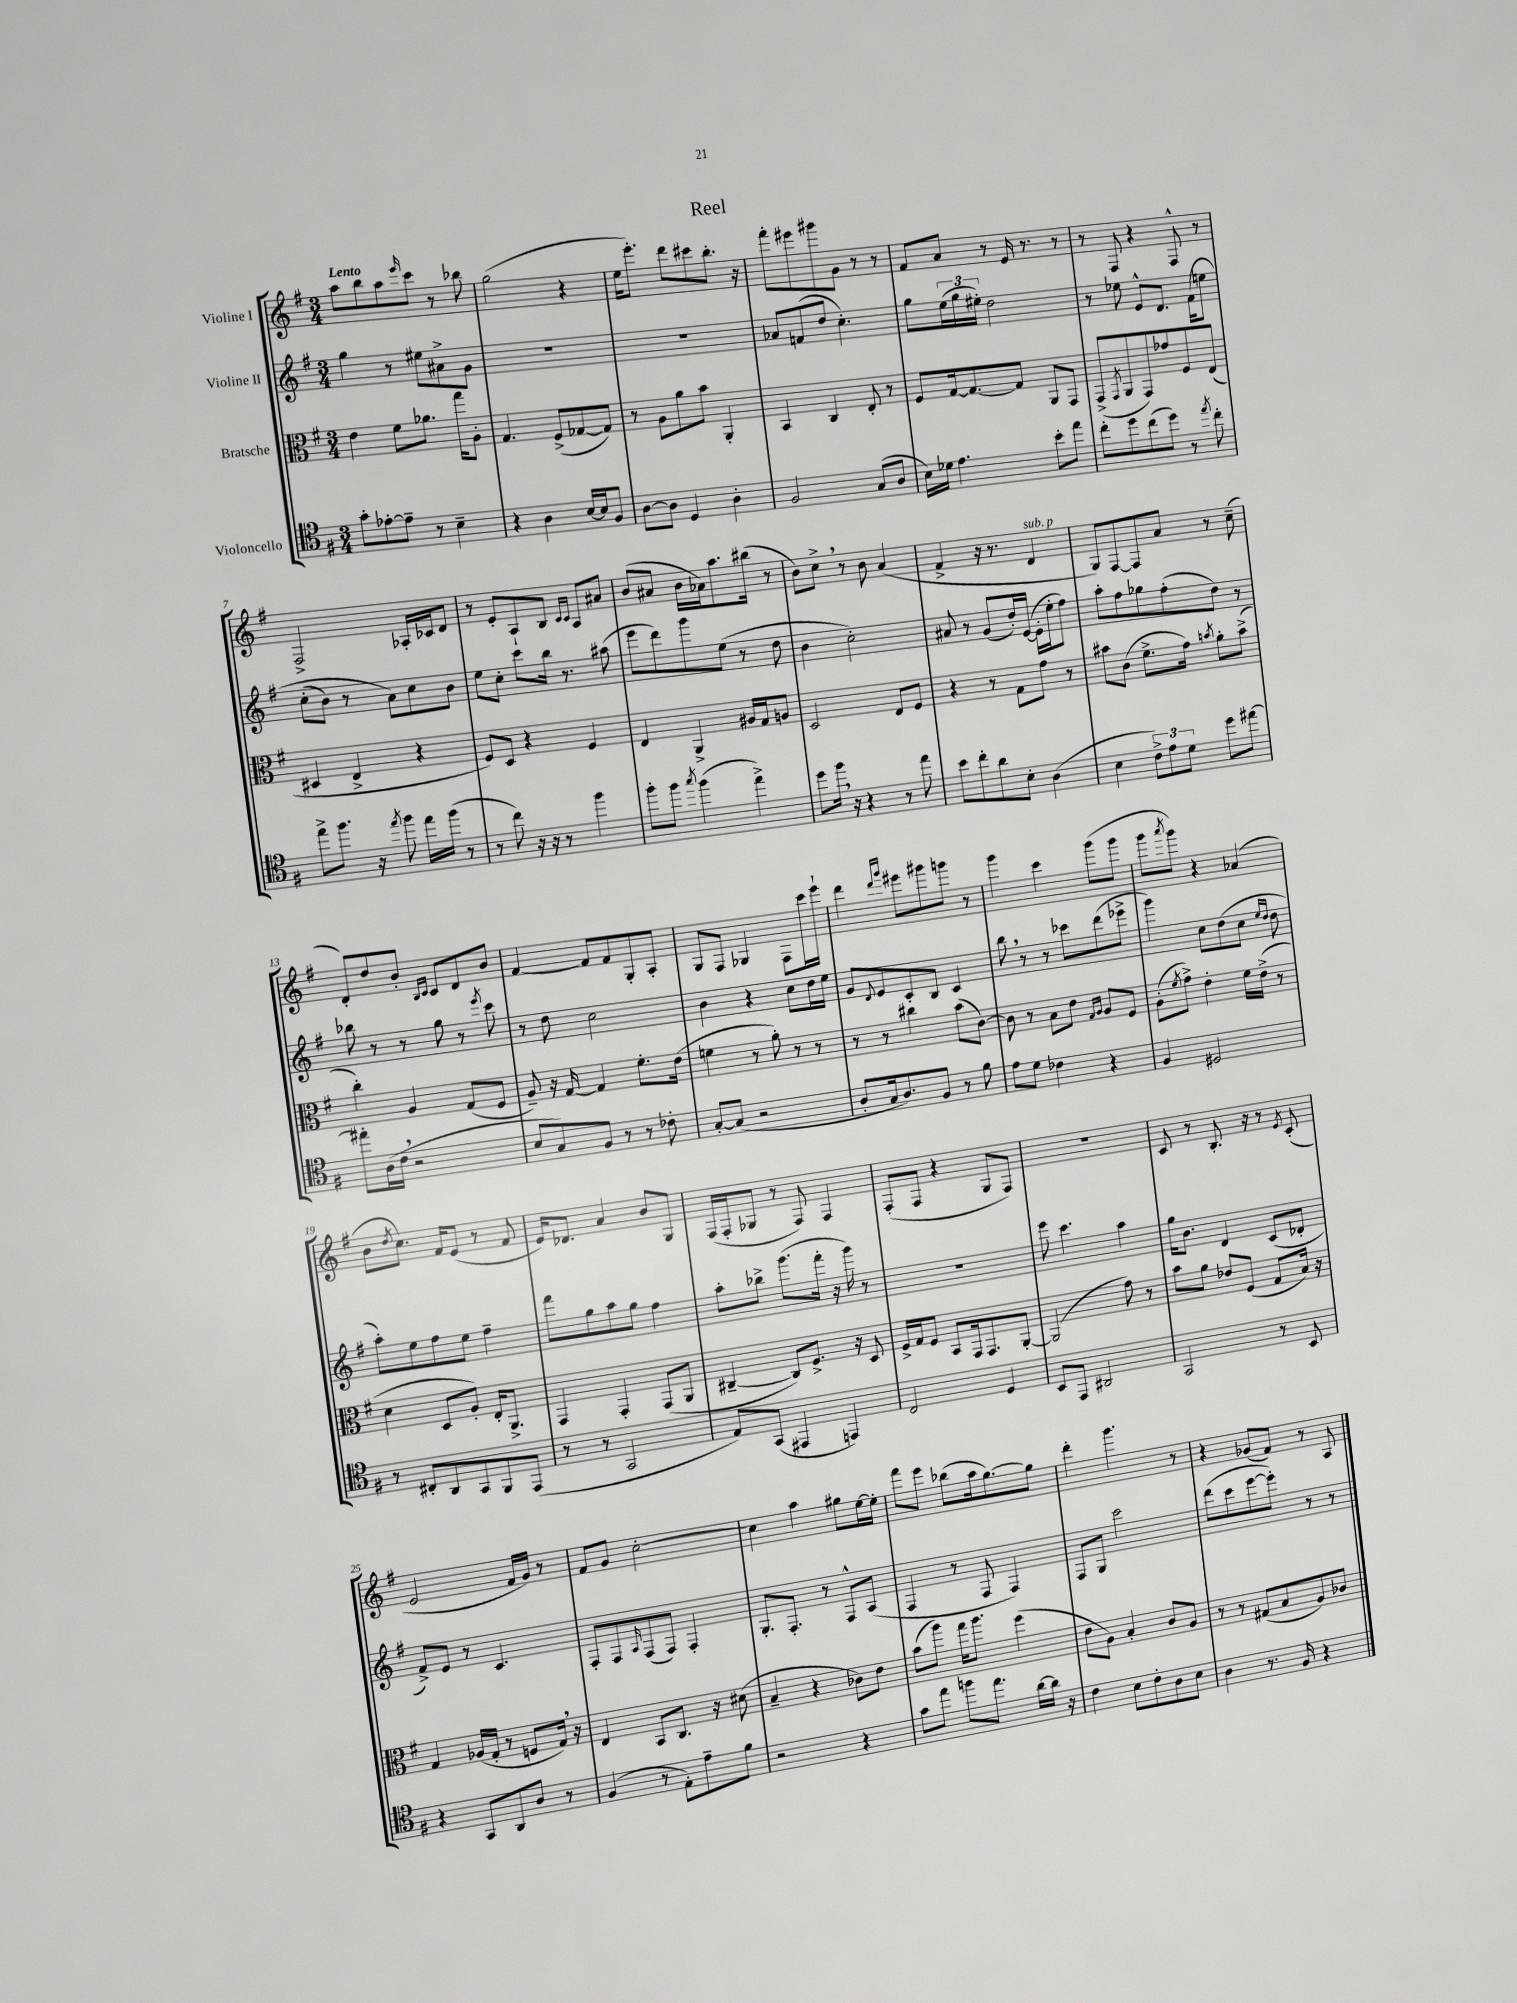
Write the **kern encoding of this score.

**kern	**kern	**kern	**kern
*part4	*part3	*part2	*part1
*staff4	*staff3	*staff2	*staff1
*I"Violoncello	*I"Bratsche	*I"Violine II	*I"Violine I
*clefC4	*clefC3	*clefG2	*clefG2
*k[f#]	*k[f#]	*k[f#]	*k[f#]
*M3/4	*M3/4	*M3/4	*M3/4
=1	=1	=1	=1
!	!	!	!LO:TX:a:B:t=Lento
8g'\L	4e\	4gg\	8aa\L
[8e-X'\	.	.	8bb\
8e-~\J]	8f#\L	8r	8aa\
.	.	.	16qqeee/
8r	8.a-X\J	8ee#X\L	8ccc\J
4B~\	.	8a#X^\	8r
.	16gg\KL	.	.
.	8A'\J	8g\J	8bb-X\
=2	=2	=2	=2
4r	4.G/	2.r	(2gg\
4A\	.	.	.
.	(8F#^/L	.	.
[16B/LL	[8G-X/	.	4r
16B/J]	.	.	.
8F#/J	8G-/J])	.	.
=3	=3	=3	=3
[8A\L	8r	2.r	16ee\KL
.	.	.	8.eee'\J)
8A\J]	8A\L	.	.
4D/	8a\	.	8ddd\L
.	8b\J	.	8ccc#X\
4A'\	4AA'/	.	8.bb'\J
.	.	.	16r
=4	=4	=4	=4
2F#/	4BB/	8a-X/L	8fff#'\L
.	.	(8fn/	8eee#X\
.	4C/	8dd/J	8ggg#X\
.	.	4.cc'\)	8g\J
(8G/L	8E'/	.	8r
8A/J	8r	.	8r
=5	=5	=5	=5
16B\LL)	8F#/L	8gg\L	8f#/L
16d-X\JJ	.	.	.
4.e\	[16G/k	(24ee\L	8a/J
.	.	24gg\	.
.	8.G/_	.	.
.	.	24ee#X'\JJ)	.
.	.	2dd\	8r
.	8G/J]	.	16e/
.	.	.	8.r
8b'\L	8AA/L	.	.
8ee\J	8GG/J	.	8r
=6	=6	=6	=6
8cc'\L	(8GG^/L	8r	8r
.	8qGG/	.	.
8dd\	8AA/	8ee-X\	8F#/
(8cc\	8GG/)	8e^^/L	4r
8dd\J)	8g-X/	8.d/J	.
8r	8F#/	.	8F#^^/
.	.	(16f#\KL	.
8qee/	.	.	.
8cc'\	(8E/J	8een\J	8r
!!LO:LB:g=z
=7	=7	=7	=7
8ee^\L	4D#X/	(8cc'\L	2F#^/
8.ff#\J	.	8b\J)	.
.	4E^/	8r	.
16r	.	.	.
8qee/	.	.	.
8ff#\	.	8a\L)	.
16ee\LL	4r	8cc\	16A-X'/LL
(16ff#\JJ	.	.	16c-X/J
8r	.	8b\J	8d/J
=8	=8	=8	=8
8r	8F#/L)	8ee\L	8r
8cc\)	8D/J	8cc'\J	8e'/L
16r	4r	8ccc\L	8A`/
16r	.	.	.
8r	.	16bb\Jk	8B/J
.	.	8.r	.
.	.	.	16qqc/LL
.	.	.	16qqc/JJ
4ff#\	4F#/	.	8A/L
.	.	(8aa#X\	8a#X/J
=9	=9	=9	=9
8ff#'\L	4E/	8eee\L	(8b/L
8ff#\J	.	8ddd\)	8a#X/J
8qgg/	.	.	.
(4ff#\	4AA^/	8ggg\	16b\LL
.	.	.	16a-X\J)
.	.	(8ee\J	8.aa\
4ee^\)	16A#X/LL	8r	.
.	16G/J	.	(16bb#X\Jk
.	8An/J	8dd\	8r
=10	=10	=10	=10
8dd\L	2D/	4b\	8b\L)
16ff#,\Jk	.	.	8cc^,\J
16r	.	.	.
4r	.	2cc'\)	8r
.	.	.	8b\
8r	8E/L	.	(4a/
8ee\	8F#/J	.	.
=11	=11	=11	=11
8b\L	4r	8a#X/	4f#^/
8cc'\	.	8r	.
8a\	8r	(8g/L	16r
.	.	.	8.r
8B'\J	8G\L	16dd'/L)	.
.	.	([16e/JJ	.
!	!	!	!LO:TX:a:i:t=sub. p
(4A\	8g\J	16e'\LL]	4d/
.	.	16ee'\J	.
.	8r	8ff#\J)	.
=12	=12	=12	=12
4B\	8b#X\L	8aa'\L	8G/L)
.	(8c\J	8ff#\	[8F#/
12c^\L)	8.f#^\L	8gg-X\	8F#/]
12e\	.	.	.
.	.	(8ff#'\	8a/J
12d\J	.	.	.
.	16g\Jk)	.	.
.	8qbn/	.	.
8dd\L	8a'\L	8dd\J)	8r
[8ee#X\J	(8b^\J	8r	(8cc~\
!!LO:LB:g=z
=13	=13	=13	=13
8ee#X'\L]	4cc'\)	8bb-X\	8d'/L)
(16A\L	.	8r	8dd/
16c,\JJ	.	.	.
2r	4A/	8r	8b'/J
.	.	.	16qqB/LL
.	.	.	16qqc/JJ
.	.	8gg\	8c/L
.	(8G/L	8r	8d/
.	.	8qeee/	.
.	8F#/J	8ccc\	8b/J
=14	=14	=14	=14
8B/L	8A~/)	8r	[4f#/
8G/)	16r	8dd\	.
.	[16G/	.	.
8F#/J	4G/]	2cc\	8f#/L]
8r	.	.	8f#/
8r	8.f#'\L	.	8G'/
8c-X'\	.	.	8A'/J
.	(16e\Jk	.	.
=15	=15	=15	=15
[8G'/L	4fn\	4b\	8G/L
(8G/J]	.	.	8F#/J
2r	8r	4r	4G-X/
.	8a'\)	.	.
.	8r	8cc\L	8F#\L
.	8r	16dd\L	16ccc\L
.	.	16ee\JJ	16eee`\JJ
=16	=16	=16	=16
8A'/L	8r	8g/L	4ddd\
.	.	8qqd/	.
16G/k	8r	8e/	.
8.A/)	.	.	.
.	.	.	16qqddd/LL
.	.	.	16qqggg/JJ
.	4cc#X\	8c'/	8eee#X\L
8F#/J	.	8B/J	8ggg#X\
8r	(8b\L	4c/	8gggn\J
8f#\	[8c\J)	.	8r
=17	=17	=17	=17
8e\L	8c\]	8bb,\	4ggg\
8d\J	8r	8r	.
4c-X\	8B\L	8r	4ccc\
.	8e\J	8ccc-X\L	.
.	16qqG/LL	.	.
.	16qqA/JJ	.	.
4r	8A/L	(8ddd\	(8ggg\L
.	8F#/J	8eee-X^\J	8ggg\J
=18	=18	=18	=18
4F#/	(8A'\L	4ggg\)	8ggg\L
.	8qf#/	.	8qaaa/
.	8g^\J)	.	8ggg\J)
2D#X/	4e'\	8cc\L	4r
.	.	(8dd\	.
.	16f#\LL	8cc\J	(4a-X/
.	(16e^\JJ	.	.
.	.	16qqee/LL	.
.	.	16qqdd/JJ	.
.	8r	8dd\	.
!!LO:LB:g=z
=19	=19	=19	=19
8r	4d\	8aa'\L)	8b\L
.	.	.	8qdd/
8C#X'/L	.	8ee\	8.cc\J)
8AA/	8D/L	8ff#\	.
.	.	.	16f#/KL
8GG/	8A'/J)	8ee\J	(8e/J
8FF#/	16E'/KL	4ff#~\	8r
.	8.AA^/J	.	.
(8EE/J	.	.	8f#/
=20	=20	=20	=20
8r	4GG/	8fff#\L	16e/KL)
.	.	.	8.d-X/J
8r	.	8gg\	.
2GG/	4GG'/	8aa\	4a/
.	.	8gg\J	.
.	(8GG/L	4ff#\	8b/L
.	8AA/J	.	8G/J
=21	=21	=21	=21
8E/L)	[4C#X~/	8aa'\L	(16F#/LL
.	.	.	16F#'/J
(8GG/J	.	8bb-X^\J	8G-X/J
4EE#X/	8C#/L])	(8.ggg\L	8r
.	8.F#^/J	.	8F#/)
.	.	16fff#'\Jk	.
4EEn/)	.	16r	4F#/
.	16r	16ggg\)	.
.	8D/	8r	.
=22	=22	=22	=22
2C/	16F#^/LL	2.r	(8F#'/L
.	16G/J	.	.
.	8F#/J	.	8F#/J
.	8BB/L	.	4r
.	16GG/k	.	.
.	8.GG/	.	.
4D/	.	.	8G/L
.	[8AA'/J	.	8F#/J)
=23	=23	=23	=23
8BB/L	(2AA/]	8eee\	2.r
8EE/J	.	4.ccc\	.
2AA#X/	.	.	.
.	8g\)	4aa\	.
.	8r	.	.
=24	=24	=24	=24
2GG/	8b\L	16gg\KL	8c/
.	.	8.b\J	.
.	8a\J	.	8r
.	8e-X/L	4d/	8.B'/
.	(8F#/J	.	.
.	.	.	16r
8r	8G/L	(8c/L	8r
.	.	.	8qe/
8BB/	16B/Jk)	8d-X'/J	(8c'/
.	16r	.	.
!!LO:LB:g=z
=25	=25	=25	=25
4r	4G/	8f#^/L)	2e/
.	.	8e/J	.
8GG/L	(16A-X/LL	8r	.
.	16G'/JJ	.	.
8AA/	8r	4.c/	.
8A/J	8Fn/L	.	16f#/LL
.	.	.	16g/JJ)
8r	16G,/Jk)	.	8r
.	16r	.	.
=26	=26	=26	=26
(4F#/	4E/	8F#'/L	8f#/L
.	.	8F#/	8g/J
.	.	16qqA/	.
8r	8BB/L	(8F#/	[2cc'\
8E'\L)	8.C/J	8F#/J)	.
8e~\	.	4F#'/	.
.	16r	.	.
8f#\J	(8d#X\	.	.
=27	=27	=27	=27
2r	4B~/	8.G'/L	4cc\]
.	.	8.F#'/J	.
.	4r	.	4aa\
.	.	8r	.
4r	8c-X\L)	8F#^^/L	8gg#X\L
.	8e\J	(8A/J	[16ee\L
.	.	.	16ee'\JJ]
=28	=28	=28	=28
8g\L	(8b\L	4F#/	8fff#\L
8ee\J	8aa\J)	.	8eee\J
8ffn\L	16gg\KL	8r	(8bb-X\L
.	8.aa\J	.	.
8.ee\J	.	8F#/	16aa\k
.	.	.	[8.gg\)
.	(4ff#\	4F#/)	.
[16a\LL	.	.	.
16a\JJ]	.	.	8gg\J]
16r	.	.	.
=29	=29	=29	=29
4c\	8e\L	8F#/L	4ddd'\
.	8A\J)	8G/J	.
8B\L	4B'/	2ccc\	4.ggg\
8c'\	.	.	.
8A\	8c/L	.	.
8B\J	8A/J	.	8r
=30	=30	=30	=30
4A\	8r	(8ddd\L	4r
.	8r	8ccc\	.
8.r	(8G#X/L	[8eee\	(8g-X/L
.	8B/	8eee'\J])	8f#/J)
16F#/	.	.	.
4r	8A/)	8r	8r
.	8c-X/J	8r	8A/
==	==	==	==
*-	*-	*-	*-
